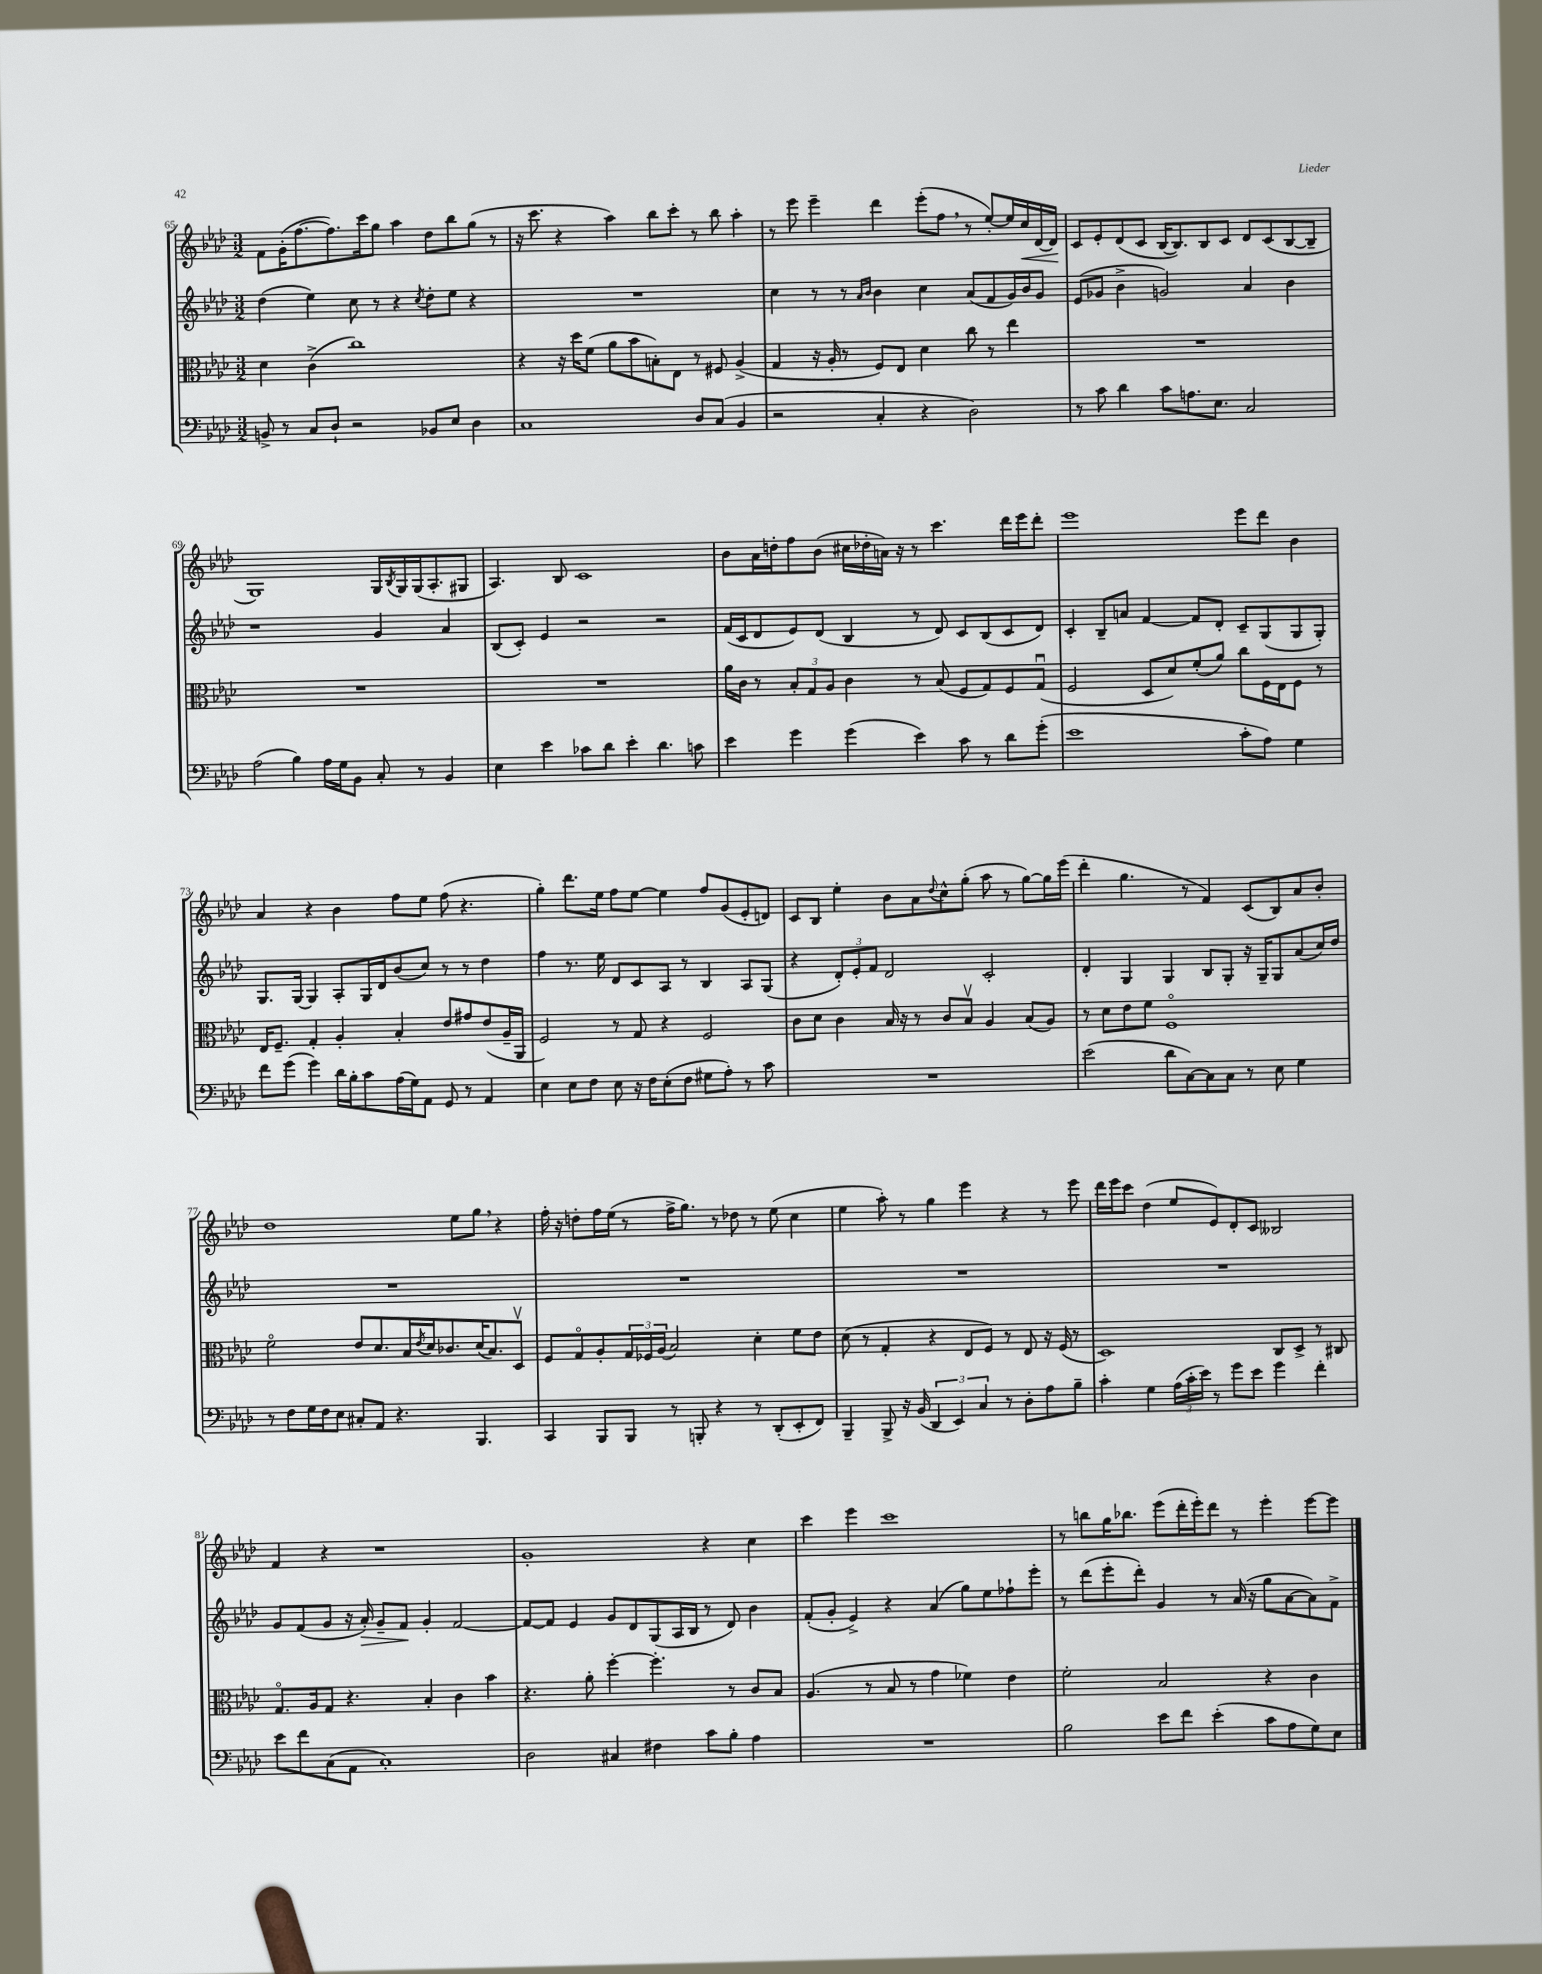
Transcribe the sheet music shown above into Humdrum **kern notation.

**kern	**kern	**kern	**kern
*staff4	*staff3	*staff2	*staff1
*clefF4	*clefC3	*clefG2	*clefG2
*k[b-e-a-d-]	*k[b-e-a-d-]	*k[b-e-a-d-]	*k[b-e-a-d-]
*M3/2	*M3/2	*M3/2	*M3/2
8BB^	4d-	(4dd-	8f
8r	.	.	(16g'
.	.	.	[8.ff
8C	(4c^	4ee-)	.
8D-`	.	.	8.ff])
2r	1cc)	8cc	.
.	.	.	16ccc
.	.	8r	8gg
.	.	4r	4aa-
.	.	8qcc	.
8BB-	.	8dd-'	8dd-
8E-	.	8ee-	8bb-
4D-	.	4r	(8gg
.	.	.	8r
=	=	=	=
1C	4r	1.r	16r
.	.	.	8.ccc
.	16r	.	4r
.	16dd-	.	.
.	(8f	.	.
.	8a-	.	4aa-)
.	8b-	.	.
.	8B')	.	8bb-
.	8E-	.	8ccc'
8D-	8r	.	8r
(8C	8F#	.	8bb-
4BB-	(4A-^	.	4aa-'
=	=	=	=
2r	4G	4cc	8r
.	.	.	8eee-
.	16r	8r	4eee-~
.	16A-'	.	.
.	8r	8r	.
.	.	16qqa-	.
.	.	16qqb-	.
4C'	8F)	4b-	4ddd-
.	8E-	.	.
4r	4d-	4cc	(8eee-'
.	.	.	8ff
2D-)	8cc	(8a-	8r
.	8r	8f	[8ee-')
.	4ee-	16g)	16ee-]
.	.	16b-	16cc
.	.	8g	[16d-
.	.	.	16d-]
=	=	=	=
8r	1.r	(8e-	8c
8c	.	8g-	8e-'
4d-	.	4b-^	(8d-
.	.	.	8c
8c	.	2g)	[16B-
.	.	.	8.B-])
8.A	.	.	.
.	.	.	8B-
8.E-	.	.	.
.	.	.	8c
2C	.	4a-	8d-
.	.	.	(8c
.	.	4b-	[8B-
.	.	.	8B-~]
=	=	=	=
(2A-	1.r	1r	1G)
4B-)	.	.	.
16A-	.	.	.
16G	.	.	.
8BB-	.	.	.
8C'	.	4g	16G
.	.	.	8qB-
.	.	.	16G
8r	.	.	(16G
.	.	.	8.A-'
4BB-	.	4a-	.
.	.	.	8G#
=	=	=	=
4E-	1.r	(8B-	4.A-)
.	.	8c')	.
4e-	.	4e-	.
.	.	.	8B-
8c-	.	2r	1c
8d-	.	.	.
4e-'	.	.	.
4.d-	.	2r	.
8c	.	.	.
=	=	=	=
4e-	16a-	(16f	8b-
.	16c	16c	.
.	8r	8d-	16a-
.	.	.	16dd'
4g	12B-'	8e-)	8ff
.	12G	.	.
.	.	(8d-	(8b-
.	12A-	.	.
(4g	4c	4B-	16cc#
.	.	.	16dd-'
.	.	.	16a)
.	.	.	16r
4e-)	8r	8r	8r
.	(8B-	8d-)	4.ccc
8c	8F	8c	.
8r	8G)	(8B-	.
8d-	8F	8c	16ddd-
.	.	.	16eee-
(8g'	(8Gu	8d-)	8ddd-'
=	=	=	=
1e-	2F	4c'	1eee-
.	.	8B-~	.
.	.	8a	.
.	8D-	[4f	.
.	8d-)	.	.
.	(8f'	8f]	.
.	8a-)	8d-'	.
8c'	8cc	8c~	8eee-
8A-)	16F	(8G	8ddd-
.	16E-	.	.
4G	8F	8G	4b-
.	8r	8G')	.
=	=	=	=
8f	16E-	8.G	4a-
.	8.F~	.	.
(8g	.	.	.
.	.	[16G	.
4g)	4G'	4G]	4r
16d-	4A-'	8A-'	4b-
16B-'	.	.	.
8c	.	16G	.
.	.	16d-	.
(16A-	4B-'	(8b-	8ff
16G)	.	.	.
8AA-	.	8cc)	8ee-
8GG	8e-	8r	(8ff
8r	8g#	8r	4.r
4AA-	(8e-	4dd-	.
.	16A-~	.	.
.	16AA-	.	.
=	=	=	=
4E-	2F)	4ff	4gg')
8E-	.	8.r	8.ddd-
8F	.	.	.
.	.	16ee-	16ee-
8E-	8r	8d-	8ff
16r	8G	8c	[8ee-
16F	.	.	.
(8E-'	4r	8A-	4ee-]
8F	.	8r	.
8G#	2F	4B-	8ff
8A-')	.	.	(8g
8r	.	8A-	8e-'
8c	.	(8G	8d)
=	=	=	=
1.r	8c	4r	8c
.	8d-	.	8B-
.	4c	12d-')	4ee-'
.	.	12e-'	.
.	.	12f	.
.	16B-	2d-	8b-
.	16r	.	.
.	8r	.	8a-
.	.	.	8qqdd-
.	8c	.	8cc^^
.	8B-v	.	(8gg'
.	4A-	2c'	8aa-
.	.	.	8r
.	(8B-	.	[8gg)
.	8A-)	.	16gg]
.	.	.	(16eee-
=	=	=	=
(2e-	8r	4d-'	4ddd-'
.	8d-	.	.
.	8e-	4G	4.gg
.	8f	.	.
8d-	1Fo	4G	.
[8C)	.	.	8r
8C]	.	8B-	4f)
8C	.	8G'	.
8r	.	16r	(8c
.	.	16G~	.
8E-	.	8G	8B-)
4G	.	(8a-	8a-
.	.	16cc)	8b-'
.	.	16dd-	.
=	=	=	=
8r	2fo	1.r	1dd-
8F	.	.	.
16G	.	.	.
16F	.	.	.
8E-	.	.	.
8C#'	8e-	.	.
8AA-	8.d-	.	.
4.r	.	.	.
.	16B-	.	.
.	8qe-	.	.
.	16d-	.	.
.	8.c-	.	.
.	.	.	8ee-
4.BBB-	(16d-	.	8gg
.	8.B-)	.	.
.	.	.	4r
.	8D-v	.	.
=	=	=	=
4CC	8F	1.r	16ff'
.	.	.	16r
.	8Go	.	8dd'
8BBB-	8A-'	.	16ff
.	.	.	(16ee-
8BBB-	24G	.	8r
.	24F-	.	.
.	(24A-	.	.
8r	2B-)	.	16ff^
.	.	.	8.gg)
8BBB'	.	.	.
4r	.	.	8r
.	.	.	8dd-
8r	4d-'	.	8r
(8DD-'	.	.	(8ee-
8EE-'	8f	.	4cc
8FF)	8e-	.	.
=	=	=	=
4BBB-~	(8d-	1.r	4ee-
.	8r	.	.
8BBB-^	4G'	.	8aa-')
16r	.	.	8r
(16BB-	.	.	.
6DD-	4r	.	4gg
6EE-)	.	.	.
.	8E-	.	4eee-
6C	.	.	.
.	8F)	.	.
8r	8r	.	4r
8D-'	8E-	.	.
8A-	16r	.	8r
.	(16F	.	.
8B-~	8r	.	8eee-
=	=	=	=
4c'	1D-)	1.r	16ddd-
.	.	.	16eee-
.	.	.	8ccc
4G	.	.	(4dd-
(24A-	.	.	8ee-
24c'	.	.	.
24e-)	.	.	.
8r	.	.	8e-)
8g	.	.	8d-'
8e-	.	.	8c
4g	8C	.	2B--
.	8D-^	.	.
4f'	8r	.	.
.	8C#	.	.
=	=	=	=
8e-	8.Go	8g	4f
8f	.	(8f	.
.	16A-	.	.
(8C	8G	8g	4r
8AA-	4.r	16r	.
.	.	16a-')	.
1C')	.	8g~	1r
.	.	8f	.
.	4B-'	4g'	.
.	4c	[2f	.
.	4b-	.	.
=	=	=	=
2D-	4.r	8f_	1g'
.	.	8f]	.
.	.	4e-	.
.	8a-'	.	.
4C#	[4ff'	8g	.
.	.	8d-	.
4F#	4.ff']	(8G	.
.	.	16A-	.
.	.	16B-	.
8c	.	8r	4r
8B-'	8r	8d-)	.
4A-	8c	4b-	4cc
.	8B-	.	.
=	=	=	=
1.r	(4.A-	(8f'	4ccc
.	.	8g'	.
.	.	4e-^)	4eee-
.	8r	.	.
.	8B-	4r	1ccc
.	8r	.	.
.	4g	(4a-	.
.	4f-)	8gg)	.
.	.	8ee-	.
.	4e-	8ff-`	.
.	.	8eee-'	.
=	=	=	=
2B-	2f'	8r	8r
.	.	(8ddd-	8bb
.	.	8eee-'	16gg
.	.	.	8.bb-
.	.	8ddd-')	.
8e-	2B-	4g	(8eee-
8f	.	.	16ddd-'
.	.	.	16eee-')
(4e-'	.	8r	8ddd-
.	.	(16a-	8r
.	.	16r	.
8c	4r	8gg	4eee-'
8A-	.	[8a-	.
8G)	4c	8a-])	[8eee-
8E-	.	8f^	8eee-]
==	==	==	==
*-	*-	*-	*-
